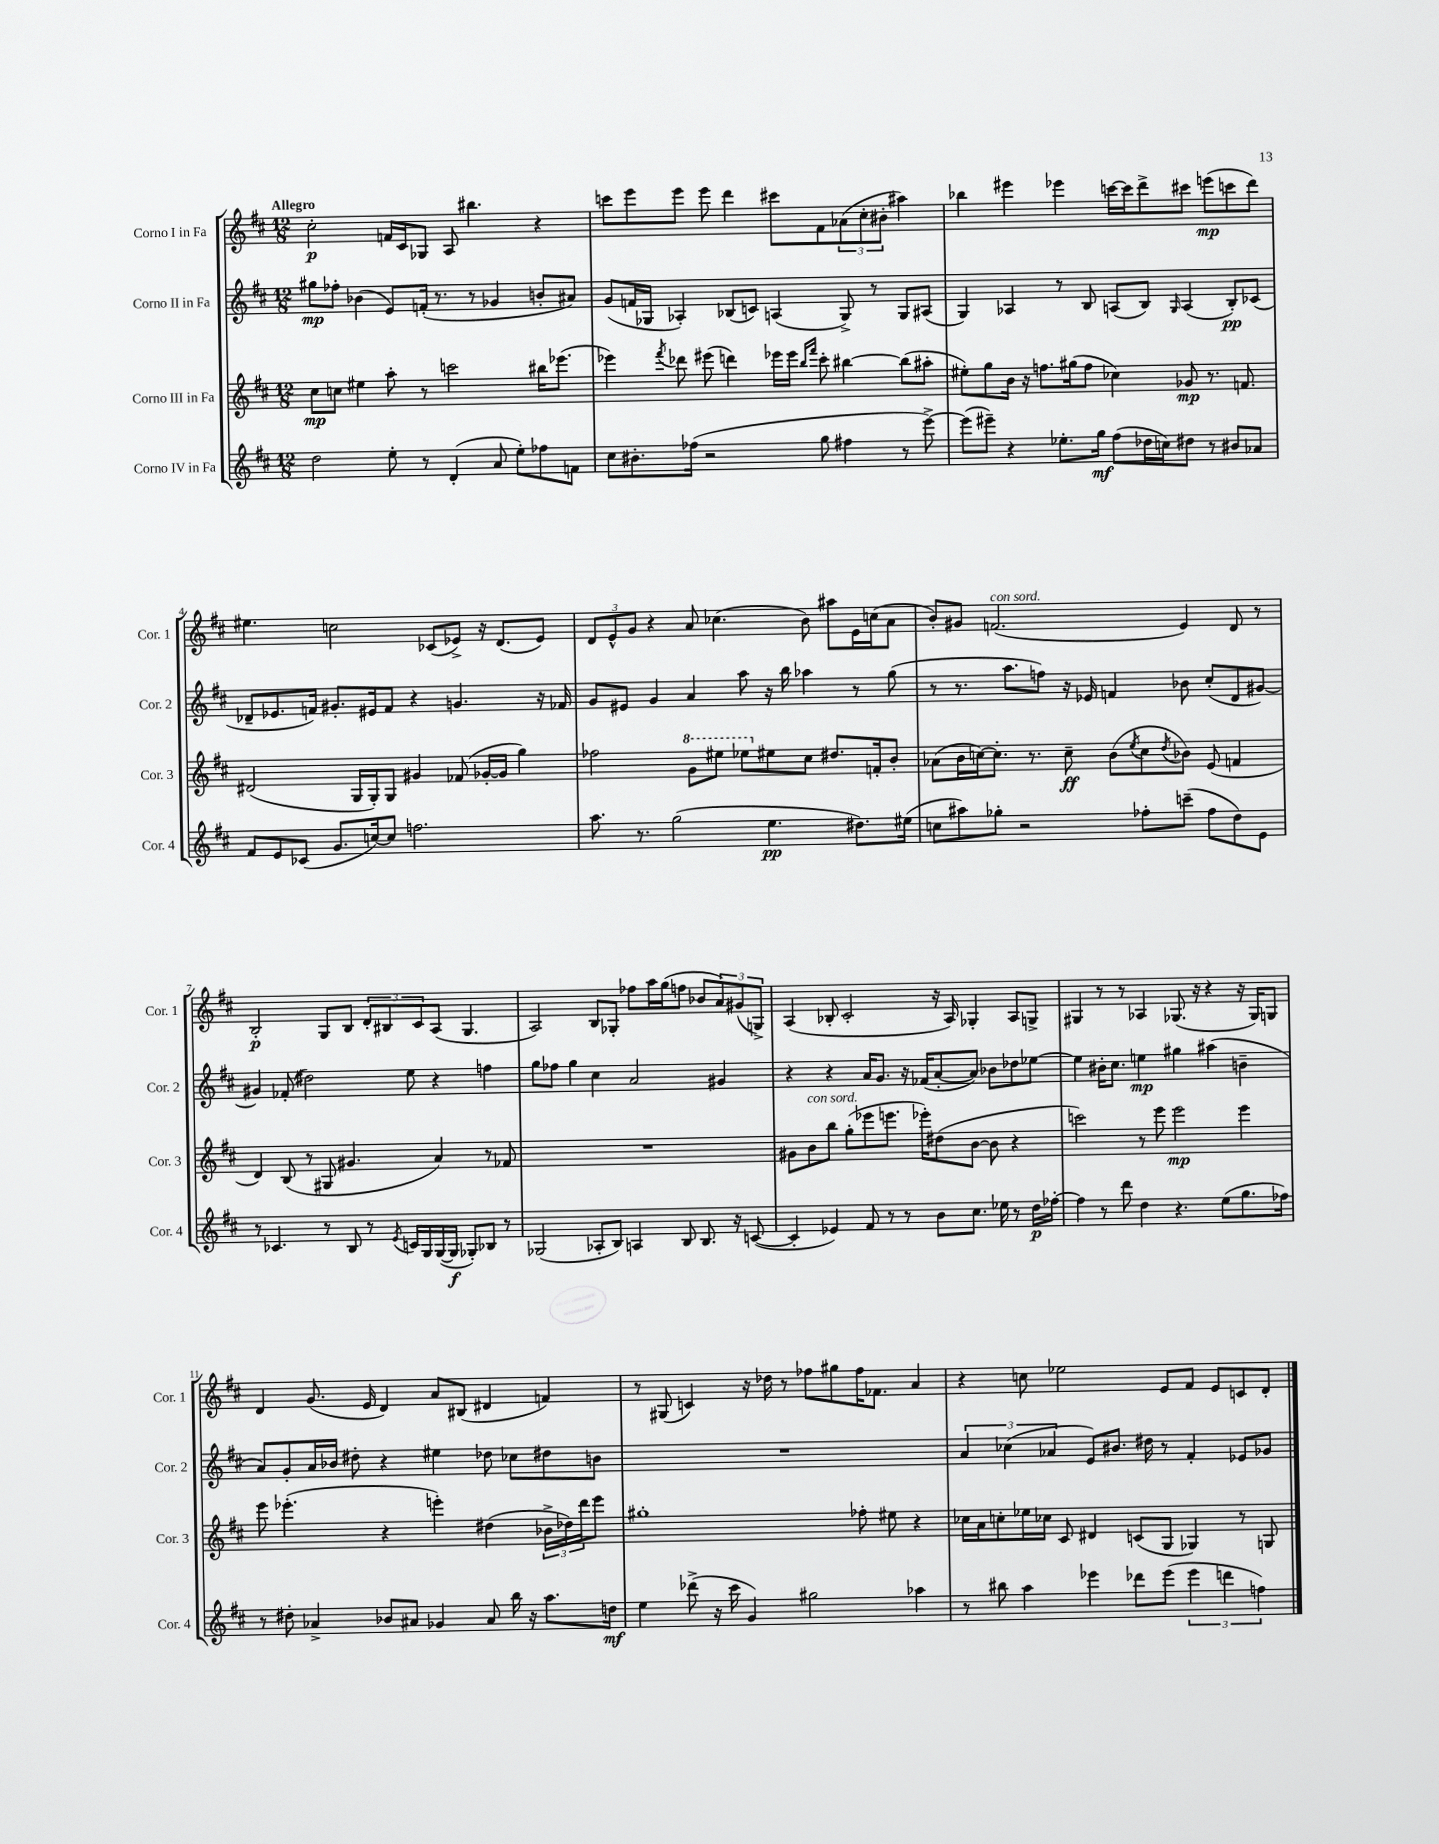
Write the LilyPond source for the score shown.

<<
\new StaffGroup <<
\new Staff = "s0" \with { instrumentName = "Corno I in Fa" shortInstrumentName = "Cor. 1" } {
    \clef treble \key d \major \numericTimeSignature \time 12/8 \tempo "Allegro"
    cis''2-.\p f'16 cis'16 ges8 a8 bis''4. r4 |
    c'''8 e'''8 e'''8 e'''8 d'''4 cis'''8 fis'8 \tuplet 3/2 { aes'8( cis''8-. bis'8-. } ais''4) |
    bes''4 eis'''4 ees'''4 c'''16~ c'''16 d'''8-> cis'''8 e'''8\mp( c'''8 d'''8) |
    eis''4. c''2 ces'8( ees'8->) r16 d'8.( ees'8) |
    \tuplet 3/2 { d'8 e'8-^ g'8 } r4 a'8 ces''4.( b'8) ais''8 e'16 c''16( a'8 |
    b'8-.) gis'8 f'2.^\markup { \italic "con sord." }( e'4) d'8 r8 |
    b2-.\p g8 b8 \tuplet 3/2 { d'8-. bis8 cis'8 } a8( g4. |
    a2) b8 ges8-. fes''8 a''16 g''16( f''8 bes'8 \tuplet 3/2 { a'8) gis'8( g8->) } |
    a4( bes8-. cis'2-. r16 a16) ges4-. a8 g8-> |
    gis4 r8 r8 aes4 ges8.( r16 r4 r16 ges16) g8 |
    d'4 g'8.( e'16 d'4) a'8 bis8( dis'4 f'4) |
    r8 gis8( c'4) r16 des''16 r8 fes''8 gis''8 fes''16 fes'8. a'4 |
    r4 c''8 ees''2 e'8 fis'8 e'8 c'8 d'8-. \bar "|." |
}
\new Staff = "s1" \with { instrumentName = "Corno II in Fa" shortInstrumentName = "Cor. 2" } {
    \clef treble \key d \major \numericTimeSignature \time 12/8
    gis''8\mp fes''8-. bes'4( e'8) f'16-.( r8. r8 ges'4 b'8-. ais'8) |
    g'8( f'16 ges16 aes4-.) bes8( c'8) a4( ges8->) r8 ges8 ais8( |
    g4) aes4 r8 b8 a8( b8) \grace { g16 } a4( b8-.\pp) ces'8( |
    des'8-- ees'8. f'16) gis'8.-. eis'16 f'8 r4 g'4. r16 fes'16 |
    g'8 eis'8 g'4 a'4 a''8 r16 b''16 aes''4 r8 g''8( |
    r8 r8. a''8. f''8) r16 ees'16 f'4 bes'8 cis''8-.( d'8 gis'8~) |
    gis'4 fes'8-.( dis''2) e''8 r4 f''4 |
    g''8 fes''8 g''4 cis''4 a'2 gis'4 |
    r4 r4 a'16 g'8. r16 fes'16( a'8~-. a'8) bes'8 des''8 ees''8~ |
    ees''4 bis'16-. cis''8. e''4\mp gis''4 ais''4( b'4-- |
    a'8) g'8-. a'16 bes'16 dis''8-. r4 eis''4 des''8 ces''8 dis''8 b'8 |
    R1. |
    \tuplet 3/2 { a'4 ces''4( aes'4 } e'8) bis'8. dis''16 r8 fis'4-. ees'8 ges'8 \bar "|." |
}
\new Staff = "s2" \with { instrumentName = "Corno III in Fa" shortInstrumentName = "Cor. 3" } {
    \clef treble \key d \major \numericTimeSignature \time 12/8
    cis''8\mp c''8 eis''4 a''8-. r8 c'''2 bis''16 ees'''8.( |
    ees'''4) \acciaccatura { fis'''8 } des'''8 eis'''8( d'''4) ees'''16 ees'''16 \grace { b''16 fis'''16 } cis'''8-. bis''4~ bis''8( ais''8-. |
    eis''8-.) g''8 b'16 r16 f''8. gis''16( f''8 ces''4) ges'8\mp r8. f'8. |
    dis'2( g16 g16-.) g8 gis'4 fes'8( ges'16~-. ges'16 g''4) |
    fes''2 \ottava #1 g''8 eis'''8 ees'''8 \ottava #0 eis''8 cis''8 dis''8. f'16-. b'8-. |
    aes'8( b'16 c''16~) c''8.-. r8. c''8--\ff b'8( \acciaccatura { e''8 } c''8 \acciaccatura { d''8 } bes'8) e'8( f'4 |
    d'4) b8( r8 gis8 gis'4. a'4) r8 fes'8 |
    R1. |
    gis'8 b'8^\markup { \italic "con sord." } b''8 g''8-.( ees'''8 e'''8. ees'''16-.) dis''8( b'8~ b'8 r4 |
    c'''2) r8 e'''8 e'''2\mp e'''4 |
    e'''8 ees'''4.-.( r4 e'''4-.) dis''4( \tuplet 3/2 { bes'16-> des''16) d'''16 } e'''8 |
    gis''1-. fes''8-. eis''8 r4 |
    ces''16 a'16 c''8-. ees''16 ces''16 cis'8 dis'4 c'8( g8 ges4) r8 g8 \bar "|." |
}
\new Staff = "s3" \with { instrumentName = "Corno IV in Fa" shortInstrumentName = "Cor. 4" } {
    \clef treble \key d \major \numericTimeSignature \time 12/8
    d''2 e''8-. r8 d'4-.( a'8 e''8-.) fes''8 f'8 |
    cis''8 bis'8.-. fes''16( r2 g''8 fis''4 r8 e'''8~->) |
    e'''8( eis'''8--) r4 ees''8.-. g''16\mf fis''8( des''16 c''16) dis''8 r8 bis'8 aes'8 |
    fis'8 e'8 ces'8( g'8. c''16~) c''8 f''2. |
    a''8. r8. g''2( e''4.\pp dis''8.) eis''16( |
    c''8 ais''8) ges''8-. r2 fes''8-. c'''8--( fes''8 d''8) e'8 |
    r8 ces'4. r8 b8 r8 \acciaccatura { e'8 } c'16 g16 g16~( g16\f ges8-.) bes8 r8 |
    ges2( aes8-. b8) a4 b8 b8. r16 c'8~( |
    c'4-. ees'4) fis'8 r8 r8 b'8 cis''8. ees''16 r8 d''16\p fes''16~-. |
    fes''4 r8 d'''8 d''4 r4. e''8( g''8. fes''16) |
    r8 dis''8-. aes'4-> bes'8 ais'8 ges'4 ais'8 b''16 r16 a''8. d''16\mf |
    e''4 des'''8->( r16 cis'''16 g'4) gis''2 aes''4 |
    r8 bis''8 a''4 ees'''4 des'''8 ees'''8( \tuplet 3/2 { ees'''4 d'''4 f''4) } \bar "|." |
}
>>
>>
